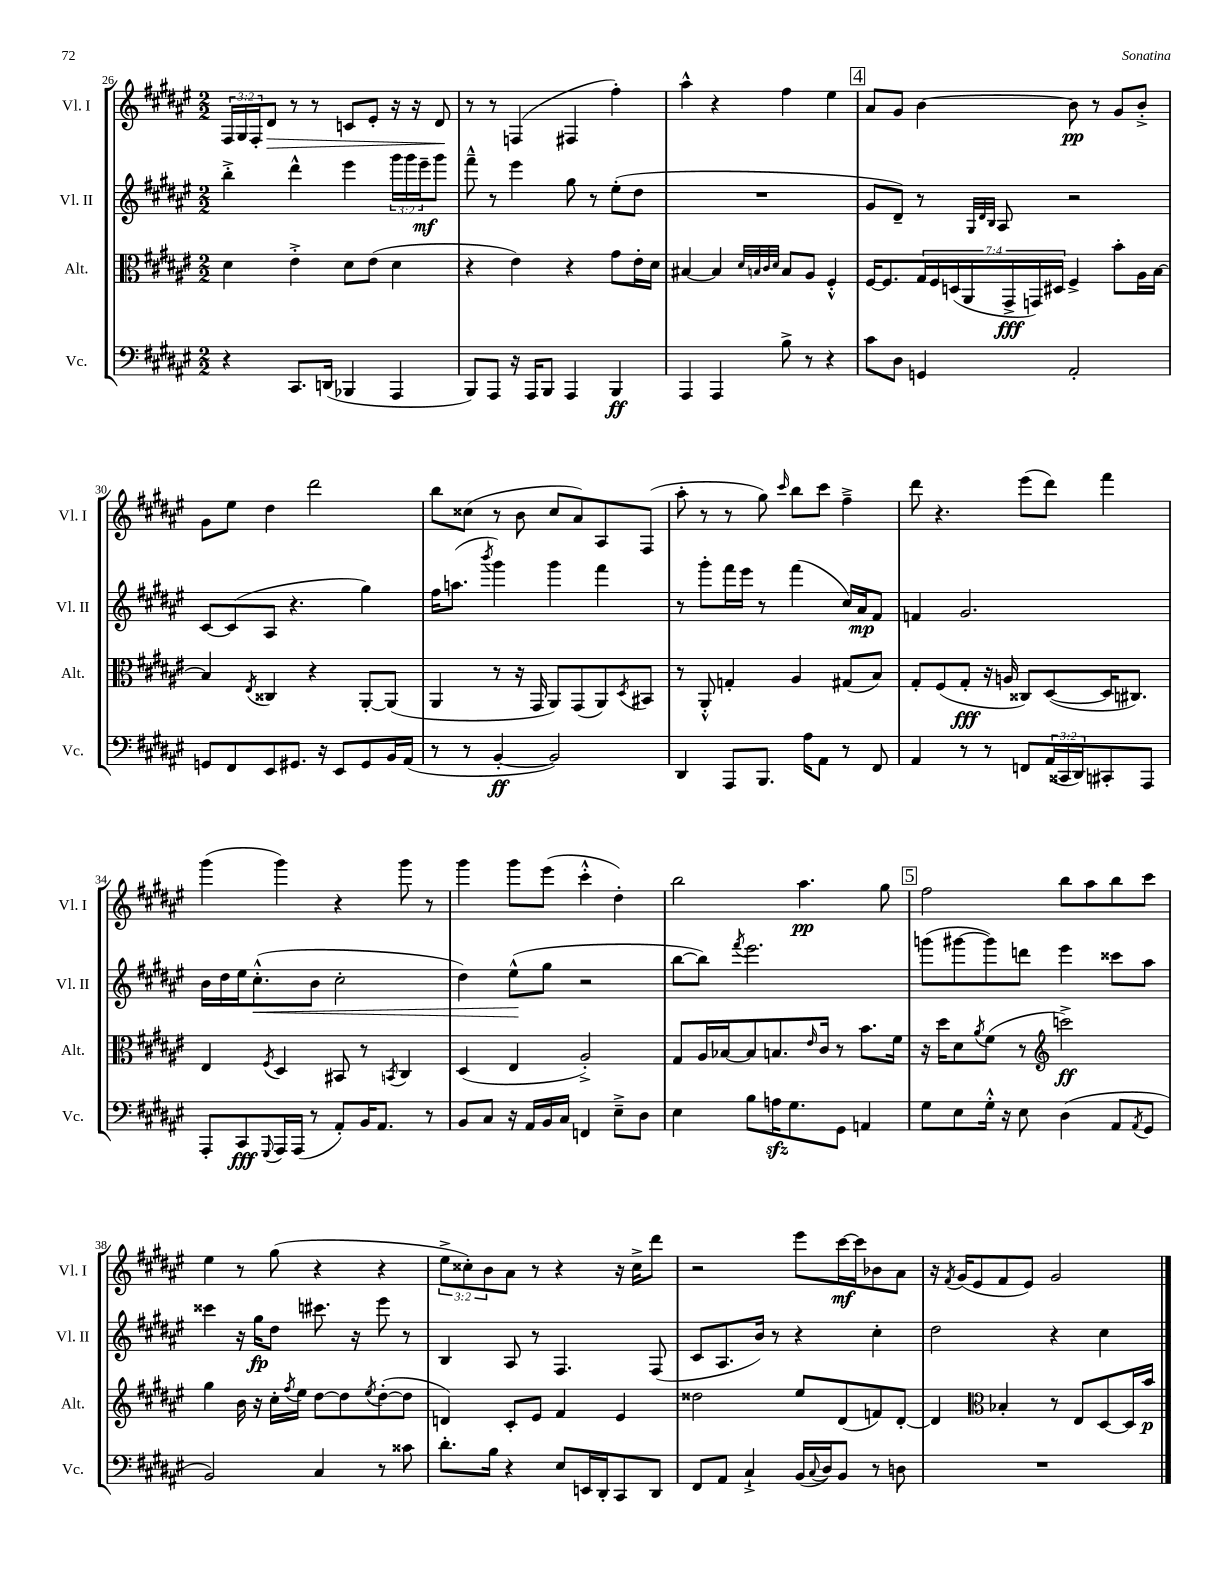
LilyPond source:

<<
\new StaffGroup <<
\new Staff = "s0" \with { instrumentName = "Vl. I" shortInstrumentName = "Vl. I" } {
    \clef treble \key fis \major \numericTimeSignature \time 2/2 \override Staff.TupletNumber.text = #tuplet-number::calc-fraction-text
    \tuplet 3/2 { fis16 gis16 fis16-. } dis'8\> r8 r8 c'8 eis'8-. r16 r16 dis'8\! |
    r8 r8 f4( fis4 fis''4-.) |
    ais''4-^ r4 fis''4 eis''4 |
    \mark \markup { \box "4" } ais'8 gis'8 b'4~ b'8\pp r8 gis'8 b'8-.-> |
    gis'8 eis''8 dis''4 dis'''2 |
    b''8 cisis''8( r8 b'8 cisis''8 ais'8) ais8 fis8( |
    ais''8-. r8 r8 gis''8) \grace { cis'''16 } b''8 cis'''8 fis''4---> |
    dis'''8 r4. eis'''8( dis'''8) fis'''4 |
    gis'''4( gis'''4) r4 gis'''8 r8 |
    gis'''4 gis'''8 eis'''8( cis'''4-.-^ dis''4-.) |
    b''2 ais''4.\pp gis''8 |
    \mark \markup { \box "5" } fis''2 b''8 ais''8 b''8 cis'''8 |
    eis''4 r8 gis''8( r4 r4 |
    \tuplet 3/2 { eis''8-> cisis''8-.) b'8 } ais'8 r8 r4 r16 cisis''16-> dis'''8 |
    r2 eis'''8 cis'''16~\mf cis'''16 bes'8 ais'8 |
    r16 \acciaccatura { fis'8 } gis'16( eis'8 fis'8 eis'8) gis'2 \bar "|." |
}
\new Staff = "s1" \with { instrumentName = "Vl. II" shortInstrumentName = "Vl. II" } {
    \clef treble \key fis \major \numericTimeSignature \time 2/2 \override Staff.TupletNumber.text = #tuplet-number::calc-fraction-text
    b''4-.-> dis'''4-^ eis'''4 \tuplet 3/2 { gis'''16 gis'''16 eis'''16--\mf } gis'''8 |
    fis'''8---^ r8 eis'''4 gis''8 r8 eis''8-.( dis''8 |
    R1 |
    \mark \markup { \box "4" } gis'8 dis'8--) r8 \grace { gis32 dis'32 b32 } ais8 r2 |
    cis'8~ cis'8( ais8 r4. gis''4) |
    fis''16 a''8.( \acciaccatura { b'''8 } gis'''4) gis'''4 fis'''4 |
    r8 gis'''8-. fis'''16 eis'''16 r8 fis'''4( cis''16) ais'16\mp fis'8 |
    f'4 gis'2. |
    b'16 dis''16 eis''16 cis''8.-.-^\<( b'8 cis''2-. |
    dis''4) eis''8-^\!( gis''8 r2 |
    b''8~ b''8) \acciaccatura { fis'''8 } eis'''2. |
    \mark \markup { \box "5" } g'''8( gis'''8~ gis'''8) d'''8 eis'''4 cisis'''8 ais''8 |
    cisis'''4 r16 gis''16\fp dis''8 cis'''8. r16 eis'''8 r8 |
    b4 ais8 r8 fis4. fis8( |
    cis'8 ais8. b'16) r8 r4 cis''4-. |
    dis''2 r4 cis''4 \bar "|." |
}
\new Staff = "s2" \with { instrumentName = "Alt." shortInstrumentName = "Alt." } {
    \clef alto \key fis \major \numericTimeSignature \time 2/2 \override Staff.TupletNumber.text = #tuplet-number::calc-fraction-text
    dis'4 eis'4-.-> dis'8 eis'8( dis'4 |
    r4 eis'4) r4 gis'8 eis'16-. dis'16 |
    bis4~ bis4 \grace { dis'32 b32 cis'32 dis'32 } b8 ais8 fis4-.-^ |
    \mark \markup { \box "4" } fis16~ fis8. \tuplet 7/4 { gis16 fis16 d16( ais,16 gis,16->\fff g,16) dis16 } fis4-> b'8-. ais16 b16~ |
    b4 \acciaccatura { eis8 } cisis4 r4 ais,8~-. ais,8( |
    ais,4 r8 r16 gis,16 ais,8) gis,8( ais,8) \acciaccatura { dis8 } bis,8 |
    r8 ais,8-.-^ g4-. ais4 gis8( b8) |
    gis8-. fis8( gis8-.\fff r16 a16 cisis8) dis8~( dis16 cis8.) |
    eis4 \acciaccatura { fis8 } dis4 bis,8 r8 \acciaccatura { b,8 } cis4 |
    dis4( eis4 ais2-.->) |
    gis8 ais16 bes16~ bes8 b8. \grace { eis'16 } cis'16 r8 b'8. fis'16 |
    \mark \markup { \box "5" } r16 dis''16 dis'8 \acciaccatura { ais'8 } fis'8( r8 \clef treble c'''2->\ff) |
    gis''4 b'16 r16 cis''16-. \acciaccatura { fis''8 } eis''16 dis''8~ dis''8 \acciaccatura { eis''8 } dis''8~-.( dis''8 |
    d'4) cis'8-. eis'8 fis'4 eis'4 |
    disis''2 eis''8 dis'8( f'8) dis'8~-. |
    dis'4 \clef alto bes4-. r8 eis8 dis8~ dis16 b'16\p \bar "|." |
}
\new Staff = "s3" \with { instrumentName = "Vc." shortInstrumentName = "Vc." } {
    \clef bass \key fis \major \numericTimeSignature \time 2/2 \override Staff.TupletNumber.text = #tuplet-number::calc-fraction-text
    r4 cis,8. d,16( bes,,4 ais,,4 |
    b,,8) ais,,8 r16 ais,,16 b,,8 ais,,4 b,,4\ff |
    ais,,4 ais,,4 b8-> r8 r4 |
    \mark \markup { \box "4" } cis'8 dis8 g,4 ais,2-. |
    g,8 fis,8 eis,8 gis,8. r16 eis,8 gis,8 b,16 ais,16( |
    r8 r8 b,4~-.\ff b,2) |
    dis,4 ais,,8 b,,8. ais16 ais,8 r8 fis,8 |
    ais,4 r8 r8 f,8 \tuplet 3/2 { ais,16( cisis,16 dis,16) } cis,8-. ais,,8 |
    ais,,8-. cis,8\fff \appoggiatura { gis,,8 } ais,,16 ais,,16( r8 ais,8-.) b,16 ais,8. r8 |
    b,8 cis8 r16 ais,16 b,16 cis16 f,4 eis8---> dis8 |
    eis4 b8 a16\sfz gis8. gis,8 a,4 |
    \mark \markup { \box "5" } gis8 eis8 gis16-.-^ r16 eis8 dis4( ais,8 \acciaccatura { ais,8 } gis,8 |
    b,2) cis4 r8 cisis'8 |
    dis'8.-. b16 r4 eis8 e,16 dis,16-. cis,8 dis,8 |
    fis,8 ais,8 cis4-!-> b,16( \appoggiatura { cis8 } dis16) b,8 r8 d8 |
    R1 \bar "|." |
}
>>
>>
\layout { \context { \Score currentBarNumber = #26 } }
